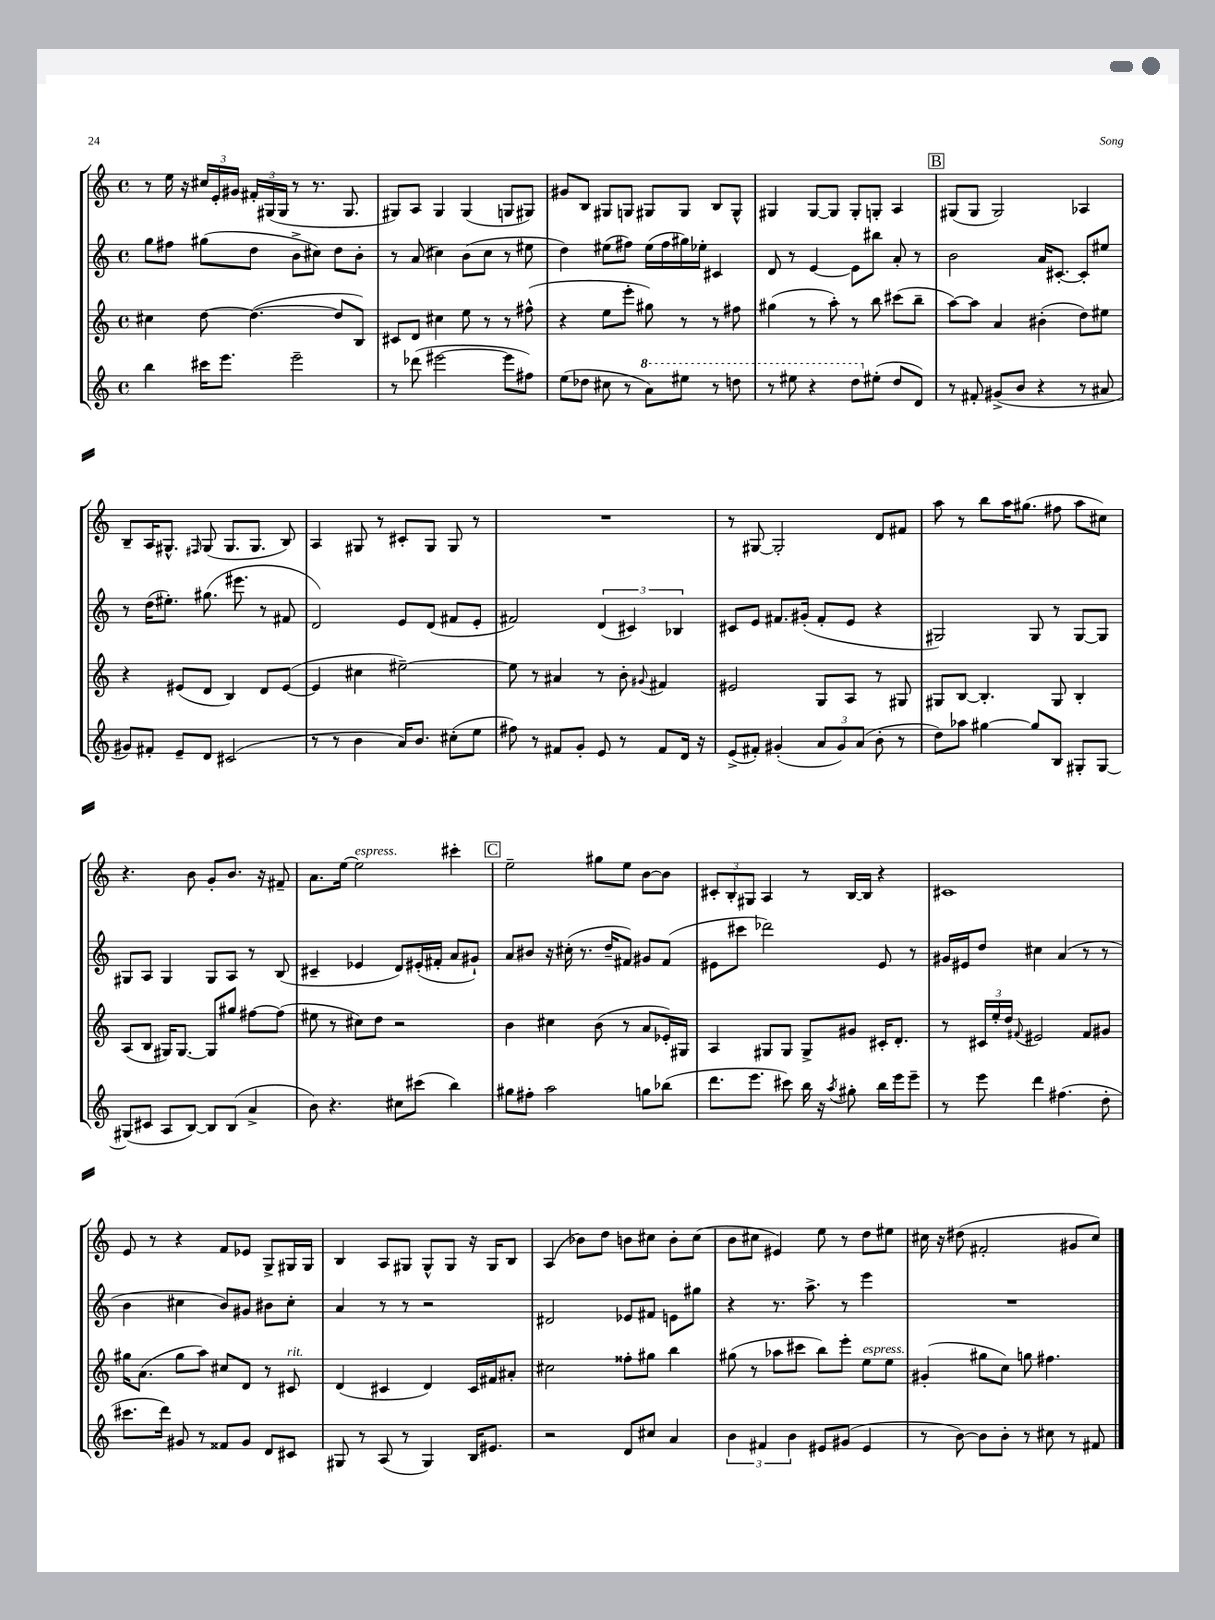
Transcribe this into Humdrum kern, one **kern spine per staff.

**kern	**kern	**kern	**kern
*staff4	*staff3	*staff2	*staff1
*clefG2	*clefG2	*clefG2	*clefG2
*k[]	*k[]	*k[]	*k[]
*M4/4	*M4/4	*M4/4	*M4/4
*met(c)	*met(c)	*met(c)	*met(c)
4bb	4cc#	8gg	8r
.	.	8ff#	16ee
.	.	.	16r
16ccc#	[8dd	(8gg#	24cc#
.	.	.	24e'
8.eee	.	.	.
.	.	.	24g#
.	(4.dd_	8dd	24f#'
.	.	.	(24G#
.	.	.	24G#
2eee~	.	8b^	8r
.	.	8cc#)	8.r
.	8dd]	8dd	.
.	.	.	8.G#
.	8B)	8b'	.
=	=	=	=
8r	8c#	8r	8G#)
(8ddd-	8d	(8a	8A
[2eee#	4cc#	4cc#)	4G#
.	8ee	(8b	(4G#
.	8r	8cc#	.
8eee#]	8r	8r	8G
8ff#)	(8ff#^^	8ee#	8G#)
=	=	=	=
(8ee	4r	4dd)	8g#
8dd-	.	.	8B
8cc#	8ee	(8ee#	8G#
8r	8eee'	8ff#)	8G
8aa)	8gg#)	(16ee#	8G#
.	.	16ff#	.
8eee#	8r	16gg#)	8G#
.	.	16ee-'	.
8r	8r	4c#	8B
8ddd	8ff#	.	8G#^^
=	=	=	=
8r	(4gg#	8d	4G#
8eee#	.	8r	.
4r	8r	[4e	[8G#
.	8aa')	.	8G#]
8ddd	8r	8e]	8G#'
(8ee#'	8bb	8bb#	8G'
8dd	(8ccc#	8a'	4A
8d)	8bb~	8r	.
=	=	=	=
8r	[8aa)	2b	(8G#
8f#'	8aa]	.	8G#
(8g#^	4a	.	2G#)
8b	.	.	.
4r	(4b#'	16a	.
.	.	[8.c#'	.
8r	8dd)	8c#']	4A-
8a#	8ee#	8ee#	.
=	=	=	=
8g#)	4r	8r	8B~
8f#'	.	(16dd	16A
.	.	8.ee#')	8.G#^^
8e~	(8e#	.	.
.	.	.	16qqF#
8d	8d	(8.gg#	(8G#
(2c#	4B)	.	8.G#
.	.	8.eee#	.
.	.	.	8.G#
.	8d	8r	.
.	([8e#	8f#	8B)
=	=	=	=
8r	4e#]	2d)	4A
8r	.	.	.
4b	4cc#	.	8G#
.	.	.	8r
16a)	[2ee#~)	8e	8c#'
8.b	.	.	.
.	.	(8d	8G#
(8cc#'	.	8f#	8G#
8ee	.	8e'	8r
=	=	=	=
8ff#)	8ee#]	2f#)	1r
8r	8r	.	.
8f#	4a#	.	.
8g'	.	.	.
8e	8r	(6d	.
8r	8b'	.	.
.	.	6c#)	.
.	8qqg#	.	.
8f#	4f#	.	.
.	.	6B-	.
16d	.	.	.
16r	.	.	.
=	=	=	=
(8e^	2e#	8c#	8r
8f#')	.	8e	[8G#
(4g#'	.	8.f#	2G#']
.	.	(16g#'	.
12a	8G	8f#'	.
12g#)	.	.	.
.	8A	8e	.
(12a	.	.	.
8b'	8r	4r	8d
8r	8G#	.	8f#
=	=	=	=
8dd)	8G#	2G#)	8aa
8aa-	[8B	.	8r
[4gg#	4.B']	.	8bb
.	.	.	16aa
.	.	.	(8.gg#
8gg#]	.	8G#	.
8B	8G#	8r	8ff#
8G#'	4B'	[8G#	8aa
[8G#	.	8G#]	8cc#)
=	=	=	=
(8G#]	(8A	8G#	4.r
8c#	8B	8A	.
8A	16G#)	4G#	.
.	[8.G#	.	.
[8B)	.	.	8b
8B]	8G#]	8G#	8g'
(8B	8gg#	8A	8.b
4a^	[8ff#	8r	.
.	.	.	16r
.	(8ff#]	(8B	8f#~
=	=	=	=
8b)	8ee#	4c#~	8.a
4.r	8r	.	.
.	.	.	[16ee
.	8cc#)	4e-	2ee]
.	8dd	.	.
8cc#	2r	8d)	.
(8ccc#	.	(16e#'	.
.	.	16f#'	.
4bb)	.	8a	4ccc#'
.	.	8g#`)	.
=	=	=	=
8gg#	4b	8a	2ee~
8ff#'	.	8b#	.
2aa	4cc#	16r	.
.	.	(16cc#'	.
.	.	8.r	.
.	(8b	.	8gg#
.	.	16dd~	.
.	8r	8f#)	8ee
8gg	8a	8g#	[8b
(8bb-	16e-')	(8f#	8b]
.	16G#	.	.
=	=	=	=
8.ddd	4A	8e#	12c#'
.	.	.	12B'
.	.	8ccc#	.
.	.	.	12G#
8.eee	.	.	.
.	8G#	2ddd-)	4A
8ccc#)	8G#	.	.
16bb	8G#^	.	8r
16r	.	.	.
8qaa	.	.	.
8gg#'	8g#	.	[16B
.	.	.	16B]
16bb	16c#'	8e#	4r
16eee	8.d'	.	.
8eee~	.	8r	.
=	=	=	=
8r	8r	16g#	1c#
.	.	16e#	.
8eee	24c#	8dd	.
.	24ee'	.	.
.	24dd	.	.
.	8qqf#	.	.
4ddd	2e#	4cc#	.
(4.ff#	.	(4a	.
.	8f#	8r	.
8dd'	8g#	8r	.
=	=	=	=
8.ccc#	16gg#	4b	8e
.	(8.a	.	.
.	.	.	8r
16ddd)	.	.	.
8g#	8gg#	4cc#	4r
8r	8aa)	.	.
8f##	8cc#	8b)	8f
8g#	8d	8g#	8e-
8d	8r	8b#	8G^
8c#	8c#	8cc#'	16G#
.	.	.	16G#
=	=	=	=
8G#	(4d	4a	4B
8r	.	.	.
(8A	4c#	8r	8A
8r	.	8r	8G#
4G#)	4d)	2r	8G#^^
.	.	.	8G#
16B	16c#	.	16r
8.e#	16f#	.	16G#
.	8a#'	.	8B
=	=	=	=
2r	2cc#	2d#	(4A
.	.	.	8b-)
.	.	.	8dd
8d	8ff##'	8e-	8b
8cc#	8gg#	8f#	8cc#
4a	4bb	8e	8b'
.	.	8gg#	(8cc#
=	=	=	=
6b	(8gg#	4r	8b
.	8r	.	8cc#
6f#	.	.	.
.	8aa-	8.r	4e#)
6b	.	.	.
.	8ccc#	.	.
.	.	8.aa^	.
8e#	8bb)	.	8ee
(8g#	8eee'	8r	8r
4e#	8ee	4eee	8dd
.	8ee	.	8ee#
=	=	=	=
8r	(4g#'	1r	16cc#
.	.	.	16r
[8b)	.	.	(8dd#
8b]	8gg#	.	2f#'
8b'	8cc)	.	.
8r	8gg	.	.
8cc#	4.ff#	.	.
8r	.	.	8g#
8f#	.	.	8cc#)
==	==	==	==
*-	*-	*-	*-
